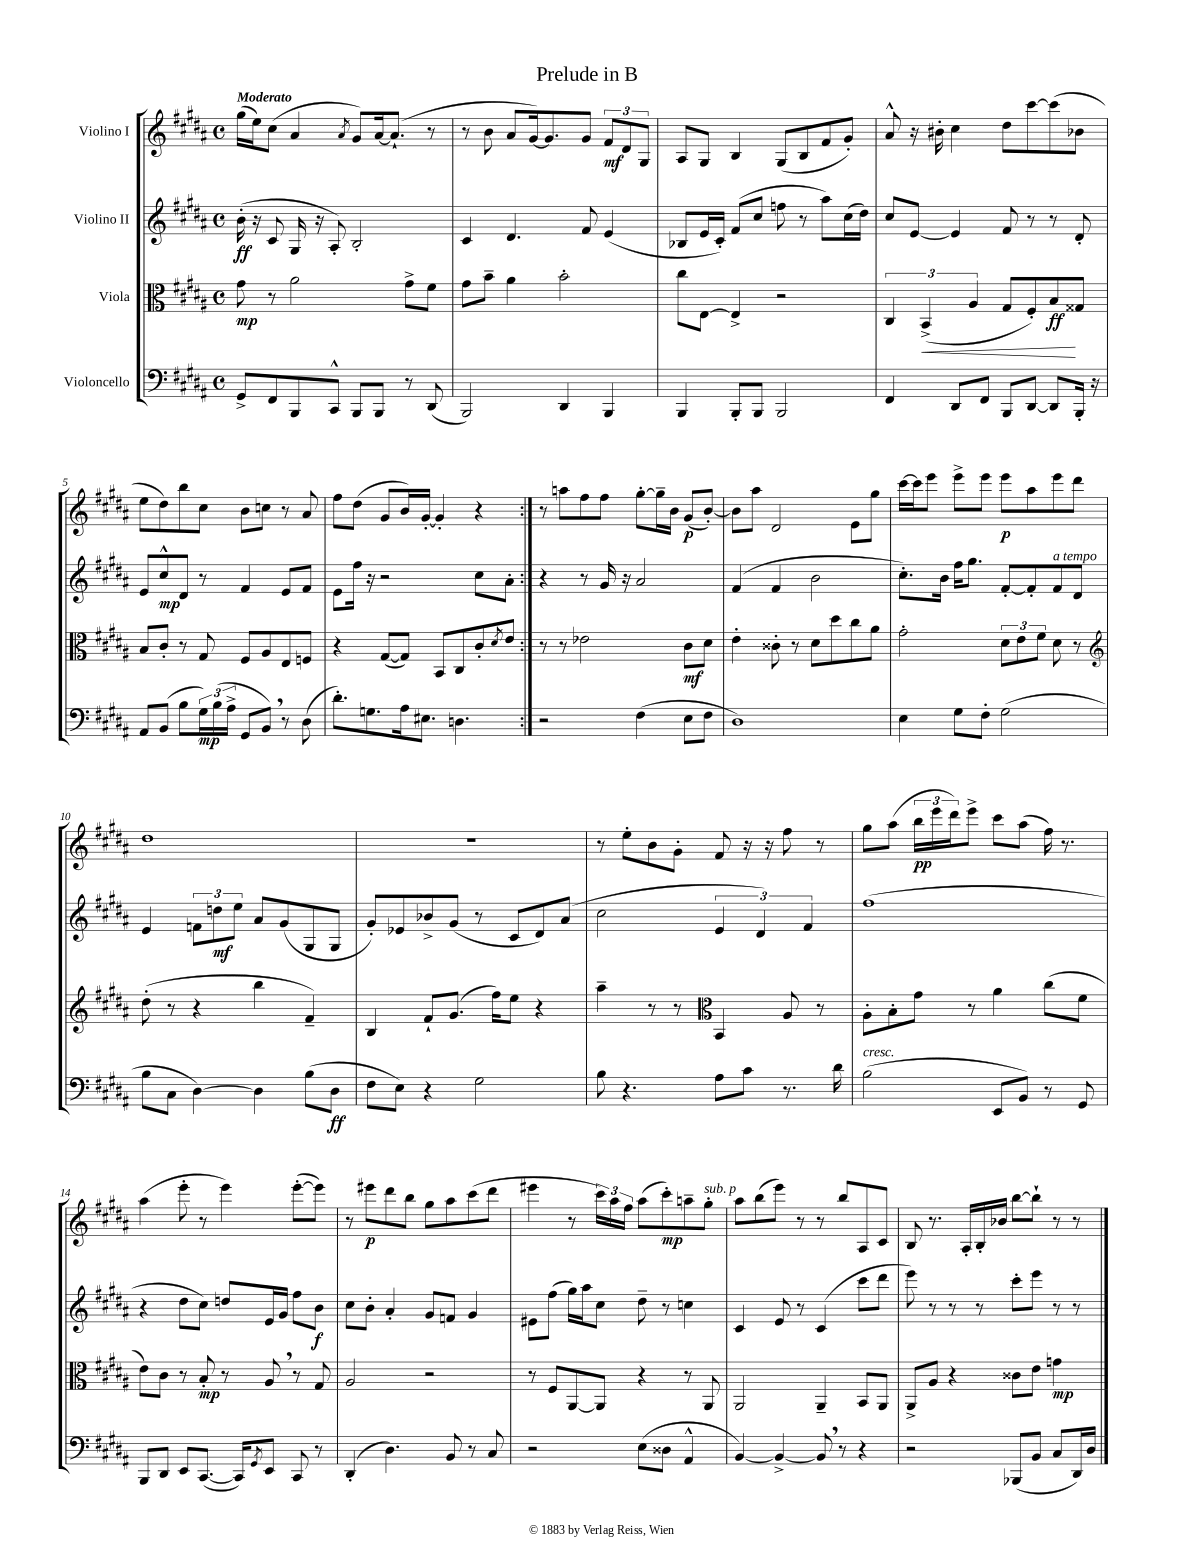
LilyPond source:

\header { title = "Prelude in B" }
<<
\new StaffGroup <<
\new Staff = "s0" \with { instrumentName = "Violino I" } {
    \clef treble \key b \major \defaultTimeSignature \time 4/4 \tempo "Moderato"
    \repeat volta 2 { gis''16( e''16) cis''8( ais'4 \acciaccatura { ais'8 } gis'8) ais'16~ ais'8.-!( r8 |
    r8 b'8 ais'8 gis'16~) gis'8. gis'8 \tuplet 3/2 { fis'8\mf dis'8 gis8 } |
    ais8 gis8 b4 gis8( b8 fis'8 gis'8-.) |
    ais'8-^ r16 bis'16-. cis''4 dis''8 cis'''8~ cis'''8( bes'8 |
    e''8 dis''8) b''8 cis''8 b'8 c''8 r8 ais'8 |
    fis''8 dis''8( gis'8 b'16) gis'16~-. gis'4-. r4 | }
    r8 a''8 fis''8 fis''8 gis''8~-. gis''16-- b'16 gis'8\p( b'8~-.) |
    b'8 ais''8 dis'2 e'8 gis''8 |
    cis'''16~ cis'''16 e'''8 e'''8-> e'''8 e'''8\p ais''8 e'''8 dis'''8 |
    dis''1 |
    R1 |
    r8 e''8-. b'8 gis'8-. fis'8 r16 r16 fis''8 r8 |
    gis''8 ais''8( \tuplet 3/2 { b''16\pp e'''16 dis'''16) } e'''8-> cis'''8 ais''8( fis''16) r8. |
    ais''4( e'''8-. r8 e'''4) e'''8~-.( e'''8) |
    r8 eis'''8\p dis'''8 b''8 gis''8 ais''8 cis'''8( dis'''8 |
    eis'''4 r8 \tuplet 3/2 { cis'''16) ais''16 fis''16 } ais''8( cis'''8-.\mp) a''8-- gis''8-.^\markup { \italic "sub. p" } |
    ais''8 b''8( e'''8) r8 r8 b''8 ais8 cis'8 |
    b8 r8. ais16-. b16-. bes'16 b''8~ b''8-! r8 r8 \bar "|." |
}
\new Staff = "s1" \with { instrumentName = "Violino II" } {
    \clef treble \key b \major \defaultTimeSignature \time 4/4
    \repeat volta 2 { b'16-.\ff( r16 cis'8 gis16 r16 ais8-.) b2-. |
    cis'4 dis'4. fis'8 e'4( |
    bes8 e'16 cis'16-.) fis'8( cis''8 f''8 r8 ais''8) cis''16( dis''16) |
    cis''8 e'8~ e'4 fis'8 r8 r8 dis'8-. |
    e'8 cis''8-^\mp dis'8 r8 fis'4 e'8 fis'8 |
    e'8 fis''16 r16 r2 cis''8 ais'8-. | }
    r4 r8 gis'16 r16 ais'2 |
    fis'4( fis'4 b'2 |
    cis''8.-.) b'16 fis''16 gis''8. fis'8~-. fis'8-. fis'8^\markup { \italic "a tempo" } dis'8 |
    e'4 \tuplet 3/2 { f'8 d''8\mf e''8 } ais'8 gis'8( gis8 gis8 |
    gis'8-.) ees'8 bes'8-> gis'8( r8 cis'8 dis'8) ais'8( |
    cis''2 \tuplet 3/2 { e'4 dis'4) fis'4 } |
    fis''1( |
    r4 dis''8 cis''8) d''8 e'16 gis'16 fis''8 b'8\f |
    cis''8 b'8-. ais'4-. gis'8 f'8 gis'4 |
    eis'8 fis''8( gis''16) ais''16 cis''8 dis''8-- r8 c''4 |
    cis'4 e'8 r8 cis'4( cis'''8 dis'''8 |
    e'''8) r8 r8 r8 cis'''8-. e'''8 r8 r8 \bar "|." |
}
\new Staff = "s2" \with { instrumentName = "Viola" } {
    \clef alto \key b \major \defaultTimeSignature \time 4/4
    \repeat volta 2 { gis'8\mp r8 ais'2 gis'8-> fis'8 |
    gis'8 b'8-- ais'4 b'2-. |
    cis''8 e8~ e4-> r2 |
    \tuplet 3/2 { cis4 b,4->\<( ais4 } gis8 fis8-.) b8\ff\! gisis8 |
    b8 cis'8-. r8 gis8 fis8 ais8 e8 f8 |
    r4 gis8~( gis8) b,8 cis8 cis'8-. \acciaccatura { dis'8 } e'8 | }
    r8 r8 ees'2 cis'8\mf dis'8 |
    e'4-. cisis'8-. r8 dis'8 dis''8 cis''8 ais'8 |
    gis'2-. \tuplet 3/2 { dis'8 e'8 fis'8 } dis'8 r8 |
    \clef treble dis''8-.( r8 r4 b''4 fis'4--) |
    b4 fis'8-! gis'8.( fis''16) e''8 r4 |
    ais''4-- r8 r8 \clef alto b,4 ais8 r8 |
    ais8-. b8-. gis'8 r8 ais'4 cis''8( fis'8 |
    e'8) cis'8 r8 b8-.\mp r8 ais8 \breathe r8 gis8 |
    ais2 r2 |
    r8 fis8 ais,8~ ais,8 r4 r8 ais,8 |
    ais,2 ais,4-- b,8 ais,8 |
    ais,8-> ais8 r4 cisis'8 e'8 g'4\mp \bar "|." |
}
\new Staff = "s3" \with { instrumentName = "Violoncello" } {
    \clef bass \key b \major \defaultTimeSignature \time 4/4
    \repeat volta 2 { gis,8-> fis,8 b,,8 cis,8-^ b,,8 b,,8 r8 dis,8( |
    b,,2) dis,4 b,,4 |
    b,,4 b,,8-. b,,8 b,,2 |
    fis,4 dis,8 fis,8 b,,8 dis,8~ dis,8 b,,16-. r16 |
    ais,8 b,8( b8 \tuplet 3/2 { gis16\mp) b16( ais16-> } gis,8 b,8) \breathe r8 dis8( |
    dis'8.-.) g8. ais16 eis8. d4. | }
    r2 fis4( e8 fis8 |
    dis1) |
    e4 gis8 fis8-. gis2( |
    b8 cis8 dis4~) dis4 b8( dis8\ff |
    fis8 e8) r4 gis2 |
    b8 r4. ais8 cis'8 r8. dis'16 |
    b2^\markup { \italic "cresc." }( e,8 b,8) r8 gis,8 |
    b,,8 dis,8 e,8 cis,8.~( cis,16) \acciaccatura { gis,8 } e,8 cis,8 r8 |
    dis,4-.( dis4.) b,8 r8 cis8 |
    r2 e8( disis8 ais,4-^ |
    b,4~) b,4~-> b,8 \breathe r8 r4 |
    r2 bes,,8( b,8 cis8 dis,16) dis16 \bar "|." |
}
>>
>>
